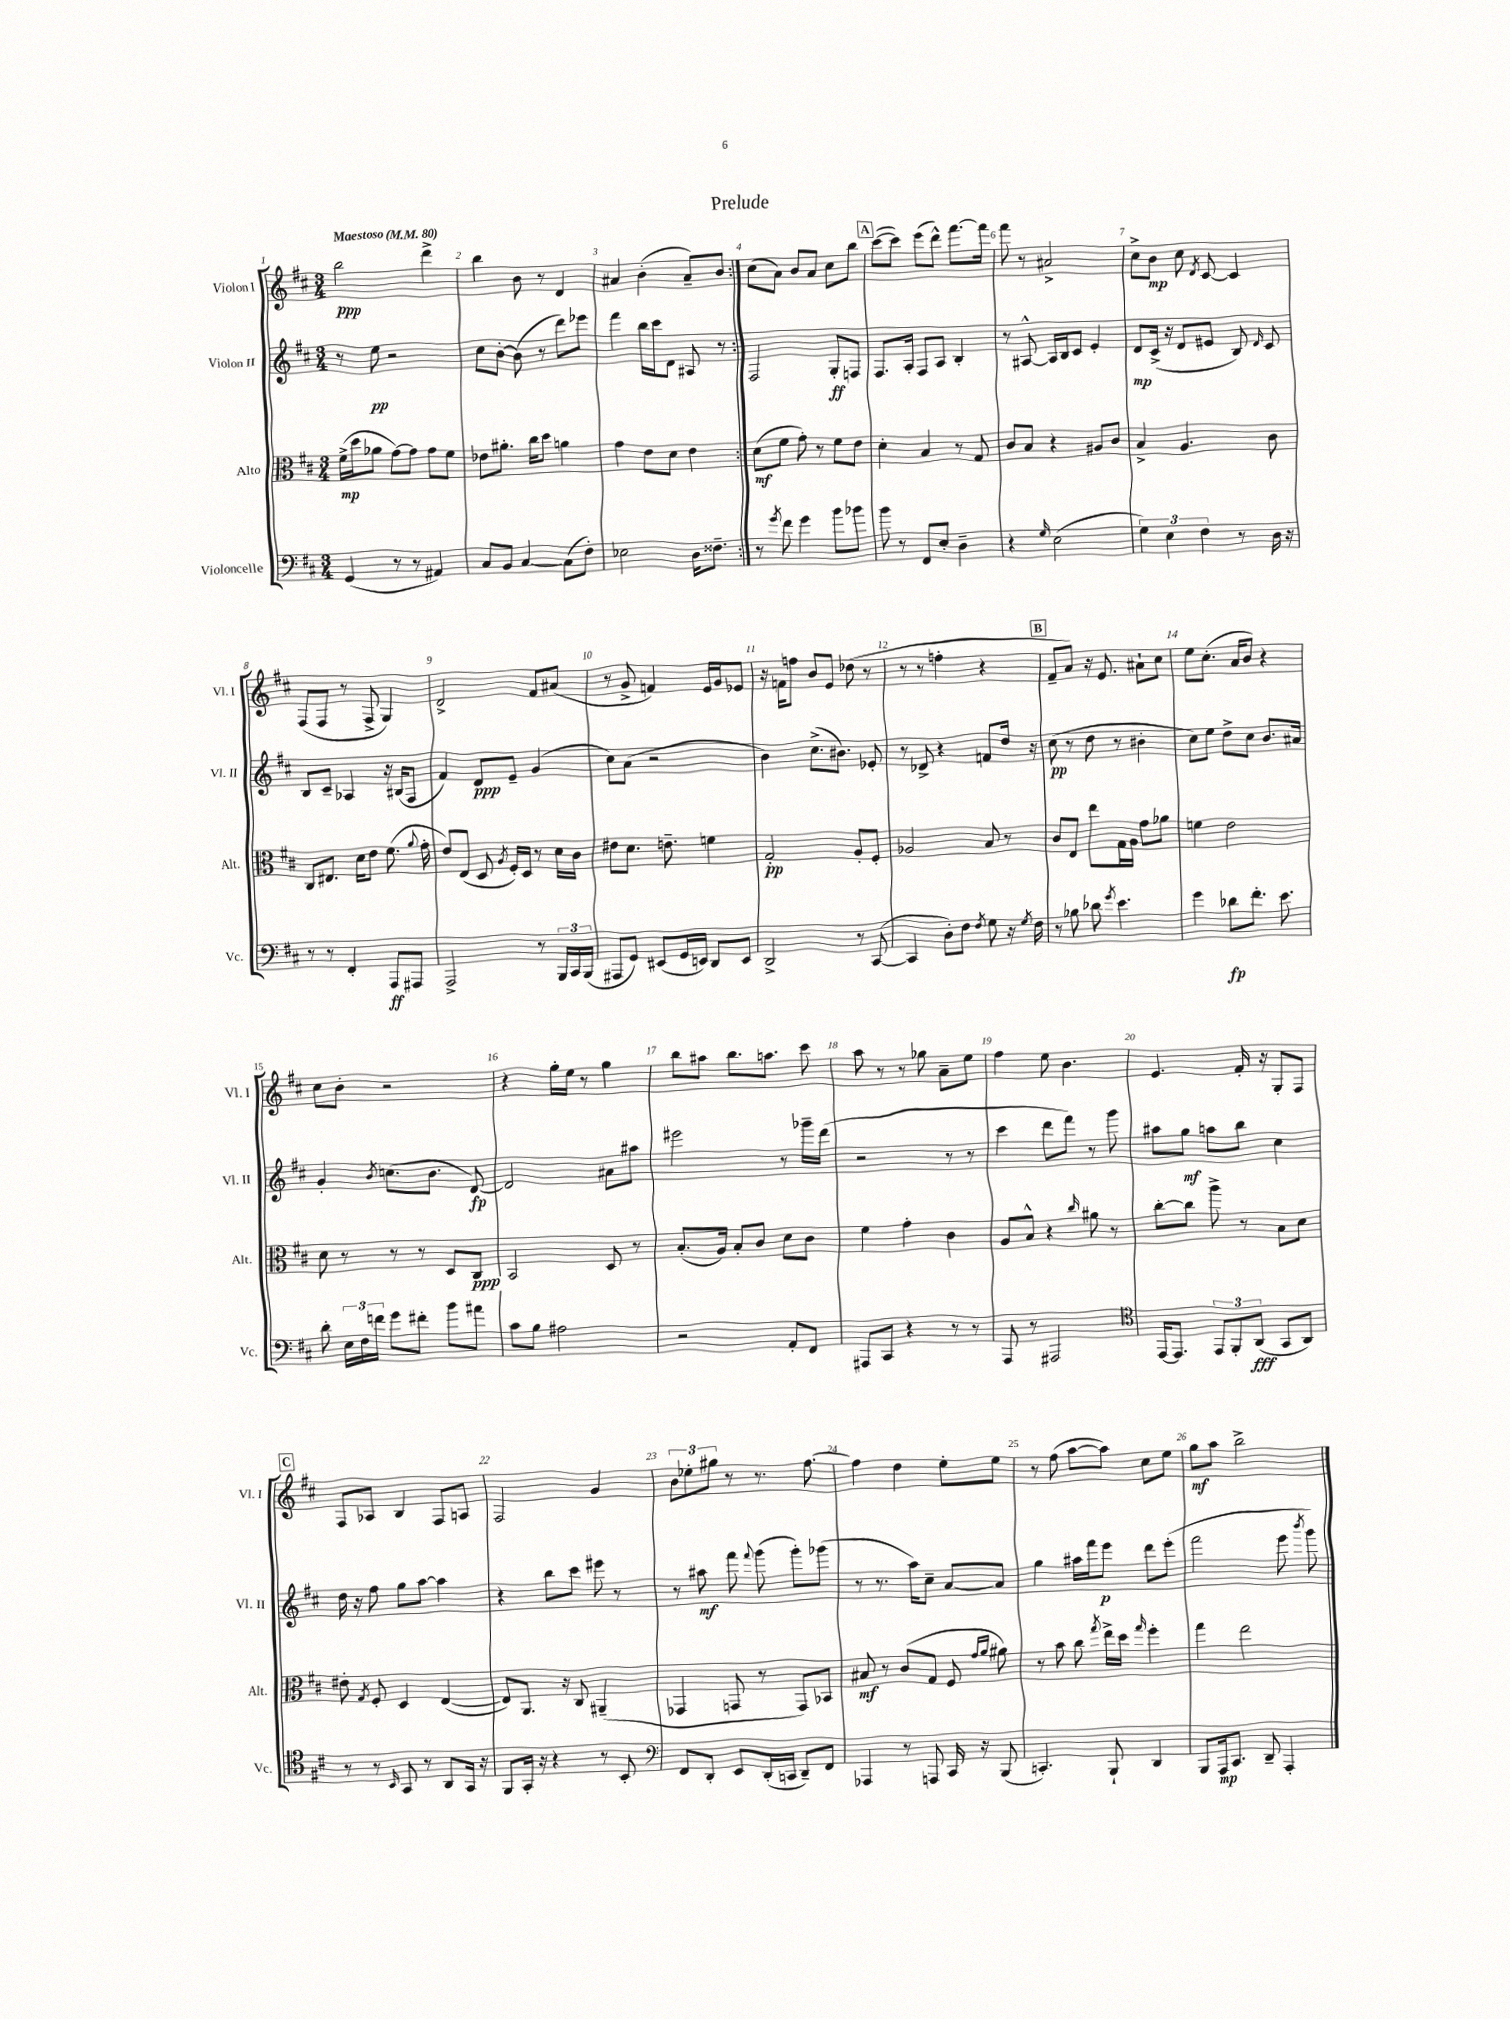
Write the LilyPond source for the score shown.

\header { title = "Prelude" }
<<
\new StaffGroup <<
\new Staff = "s0" \with { instrumentName = "Violon I" shortInstrumentName = "Vl. I" } {
    \clef treble \key d \major \numericTimeSignature \time 3/4 \tempo "Maestoso" 4 = 80
    \autoBeamOff \repeat volta 2 { b''2\ppp d'''4-> |
    b''4 b'8 r8 d'4 |
    ais'4 b'4-.( ais'8[--) b'8] | }
    cis''8[( a'8]) b'8[ a'8] cis''8[ b''8] |
    \mark \markup { \box "A" } cis'''8[~( cis'''8]) e'''8[( d'''8]-^) fis'''8.[~ fis'''16] |
    fis'''8 r8 ais'2-> |
    cis''8[-> b'8]\mp cis''8 \acciaccatura { d'8 } cis'8~ cis'4 |
    fis8[( fis8] r8 fis8-> g4) |
    d'2-> fis'8[ ais'8]( |
    r8 g'8-> f'4) e'16[ g'16 ees'8] |
    r16 f'16[ f''8] b'8[ e'8] des''8( r8 |
    r8 r8 f''4-. r4 |
    \mark \markup { \box "B" } fis'8[-- a'8]) r16 e'8. ais'8[-! cis''8] |
    e''8[ cis''8.]-.( a'16[ b'8]) r4 |
    cis''8[ b'8]-. r2 |
    r4 g''16[-. e''16] r8 g''4 |
    b''8[ ais''8] b''8.[ a''8.] cis'''8 |
    a''8 r8 r8 ges''8 a'8[-- e''8] |
    fis''4 e''8 b'4. |
    e'4. fis'16-. r16 g8[-. fis8] |
    \mark \markup { \box "C" } fis8[ aes8] b4 fis8[ a8] |
    fis2 g'4 |
    \tuplet 3/2 { b'8[ ees''8-. gis''8] } r8 r8. fis''8.~ |
    fis''4 d''4 e''8[-. e''8] |
    r8 fis''8( a''8[~ a''8]) cis''8[ e''8] |
    g''8[\mf a''8] b''2-> \bar "|." |
}
\new Staff = "s1" \with { instrumentName = "Violon II" shortInstrumentName = "Vl. II" } {
    \clef treble \key d \major \numericTimeSignature \time 3/4
    \autoBeamOff \repeat volta 2 { r8 e''8\pp r2 |
    cis''8[ b'8]~-. b'8( r8 d'''8[) ees'''8] |
    fis'''4 b''16[ cis'''16 d'8] ais8 r8 | }
    fis2 g8[-.\ff f8] |
    \mark \markup { \box "A" } fis8.[ a16]-. fis8[ a8] b4-. |
    r8 ais8~-^ ais16[ b16 cis'8] e'4-. |
    d'8[\mp cis'16]->( r16 d'8[ eis'8] b8) \grace { d'16 } cis'8 |
    b8[ cis'8]-- aes4 r16 bis16[( fis8] |
    fis'4) d'8[\ppp e'8]-- g'4( |
    cis''8[) a'8]( r2 |
    b'4) cis''8.[->( bis'8.]) ees'8-. |
    r8 des'8-> r4 f'8[ d''16] r16 |
    \mark \markup { \box "B" } cis''8\pp( r8 d''8 r8 bis'4-. |
    cis''8[) e''8] d''8[-> cis''8] b'8.[ ais'16] |
    g'4-. \acciaccatura { b'8 } c''8.[( b'8.] d'8~\fp) |
    d'2 ais'8[ ais''8] |
    eis'''2 r8 ges'''16[-- d'''16]( |
    r2 r8 r8 |
    cis'''4 d'''8[ fis'''8]) r8 g'''8 |
    ais''8[ g''8]\mf a''8[ b''8] cis''4 |
    \mark \markup { \box "C" } d''16 r16 fis''8 g''8[ a''8]~ a''4 |
    r4 b''8[ cis'''8] eis'''8 r8 |
    r8 ais''8\mf fis'''8 \appoggiatura { fis'''8 } g'''8( g'''8[-.) ges'''8]( |
    r8 r8. a''16[) cis''8]-- a'8[~ a'8] |
    g''4 ais''16[ fis'''16 e'''8]\p d'''8[ e'''8]-.( |
    fis'''2 e'''8 \acciaccatura { b'''8 } g'''8) \bar "|." |
}
\new Staff = "s2" \with { instrumentName = "Alto" shortInstrumentName = "Alt." } {
    \clef alto \key d \major \numericTimeSignature \time 3/4
    \autoBeamOff \repeat volta 2 { fis'16[->\mp( d''16 aes'8] g'8[~) g'8] g'8[ fis'8] |
    ees'8[ ais'8.]-. cis''16[ d''8] a'4 |
    g'4 e'8[ d'8] e'4 | }
    d'8[\mf( fis'8] g'8-.) r8 fis'8[ e'8] |
    \mark \markup { \box "A" } d'4-. b4 r8 g8 |
    cis'8[ b8] r4 ais8[ cis'8] |
    b4-> a4. cis'8 |
    cis8[ eis8.] d'16[ e'8] fis'8.( \appoggiatura { a'8 } g'16-. |
    e'8[) e8]( d8 \acciaccatura { a8 } fis16[-.) d16] r8 d'16[ cis'16] |
    eis'8[ d'8.] e'8.-- f'4 |
    g2-.\pp a8[-. fis8]-. |
    aes2 b8 r8 |
    \mark \markup { \box "B" } cis'8[ e8] e''8[ g16 a16] g'8[ aes'8] |
    f'4 e'2 |
    d'8 r8 r8 r8 d8[ cis8]\ppp |
    b,2 d8 r8 |
    b8.[-.( a16]) b8[-. cis'8] d'8[ cis'8] |
    fis'4 g'4-. cis'4 |
    a8[ b8]-^ r4 \grace { cis''16 } ais'8 r8 |
    cis''8[~-. cis''8] a''8-> r8 b8[ d'8] |
    \mark \markup { \box "C" } eis'8-. \acciaccatura { g8 } fis8-. d4 e4~( |
    e8[) a,8.] r16 cis8 ais,4--( |
    ges,4 g,8 r8 g,8[) bes,8] |
    bis8\mf r8 cis'8[( g8] fis8 \grace { g'16[ a'16] } ais'8) |
    r8 b'8 cis''8 \acciaccatura { g''8 } e''16[-> d''16] \grace { g''16 } fis''4-. |
    g''4 e''2 \bar "|." |
}
\new Staff = "s3" \with { instrumentName = "Violoncelle" shortInstrumentName = "Vc." } {
    \clef bass \key d \major \numericTimeSignature \time 3/4
    \autoBeamOff \repeat volta 2 { g,4( r8 r8 ais,4) |
    cis8[ b,8] cis4~ cis8[( fis8]-.) |
    ees2 d16[ fisis8.]-- | }
    r8 \acciaccatura { g'8 } fis'8 g'4 b'8[ bes'8] |
    \mark \markup { \box "A" } b'8 r8 fis,8[ e8]-. d4-- |
    r4 \grace { g16 } e2( |
    \tuplet 3/2 { g4) e4 fis4 } r8 d16 r16 |
    r8 r8 fis,4-. a,,8[\ff ais,,8] |
    a,,2-> r8 \tuplet 3/2 { b,,16[ cis,16 b,,16]( } |
    ais,,8[ g,8]) eis,8[( g,16 e,16]) d,8[ e,8] |
    d,2-> r8 cis,8~( |
    cis,4 d8[-.) fis8] \acciaccatura { fis8 } g8 r16 \acciaccatura { g8 } fis16 |
    \mark \markup { \box "B" } r8 bes8 des'8 \acciaccatura { g'8 } e'4. |
    g'4 des'8[\fp fis'8.]-. e'8. |
    d'8-. \tuplet 3/2 { e16[ fis16 f'16] } g'8[ fis'8]-. b'8[ ais'8] |
    cis'8[ b8] ais2 |
    r2 a,8[-. fis,8] |
    ais,,8[ cis,8] r4 r8 r8 |
    a,,8 r8 ais,,2 |
    \clef tenor e,16[~ e,8.] \tuplet 3/2 { e,8[ fis,8-. a,8]\fff( } g,8[ a,8]) |
    \mark \markup { \box "C" } r8 r8 \grace { b,16 } g,8 r8 a,8[ g,16] r16 |
    fis,8[ g,16]-. r16 r4 r8 b,8-. |
    \clef bass fis,8[ d,8]-. e,8[ d,16-.( c,16] d,8[--) fis,8] |
    aes,,4 r8 a,,8 cis,16 r16 b,,8( |
    c,4.-.) b,,8-! d,4 |
    b,,8[ a,,16\mp cis,8.] d,8-- a,,4-. \bar "|." |
}
>>
>>
\layout { \context { \Score \override BarNumber.break-visibility = ##(#f #t #t) barNumberVisibility = #all-bar-numbers-visible } }
